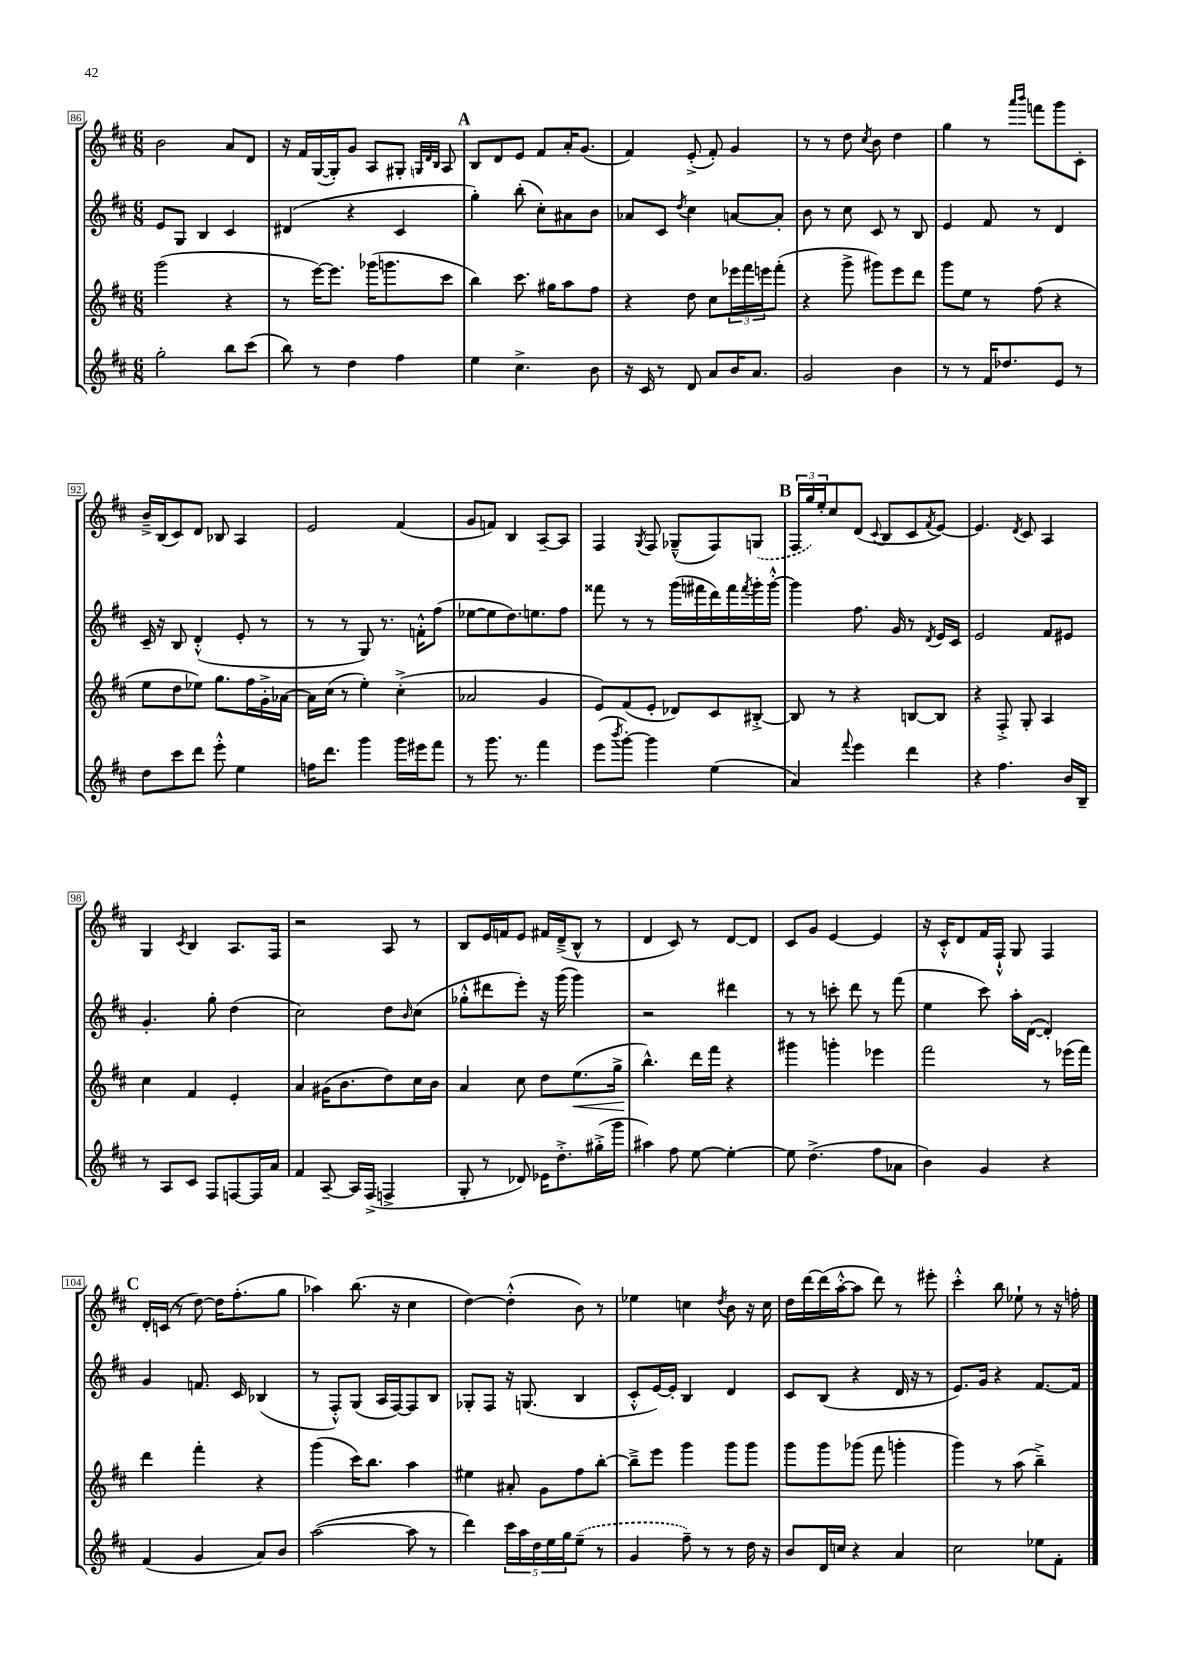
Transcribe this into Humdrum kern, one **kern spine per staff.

**kern	**kern	**dynam	**kern	**kern
*part4	*part3	*part3	*part2	*part1
*staff4	*staff3	*staff3	*staff2	*staff1
*clefG2	*clefG2	*	*clefG2	*clefG2
*k[f#c#]	*k[f#c#]	*	*k[f#c#]	*k[f#c#]
*M6/8	*M6/8	*	*M6/8	*M6/8
=86	=86	=86	=86	=86
2gg'\	(2ggg\	.	8e/L	2b\
.	.	.	8G/J	.
.	.	.	4B/	.
8bb\L	4r	.	4c#/	8a/L
(8ccc#\J	.	.	.	8d/J
=87	=87	=87	=87	=87
8bb\)	8r	.	(4d#X/	16r
.	.	.	.	16f#/LL
8r	[16eee\KL)	.	.	([16G/
.	8.eee\J]	.	.	16G'/J])
4dd\	.	.	4r	8g/J
.	(16ggg-X\KL	.	.	8A/L
.	8.gggn\	.	.	.
4ff#\	.	.	4c#/	8G#X'/J
.	.	.	.	32qqGn/LLL
.	.	.	.	32qqd/
.	.	.	.	32qqB/JJJ
.	8ccc#\J	.	.	8A/
!!LO:REH:place=s1:t=A
=88	=88	=88	=88	=88
4ee\	4bb\)	.	4gg'\)	8B/L
.	.	.	.	8d/
4.cc#^\	8.ccc#\	.	(8bb'\	8e/J
.	.	.	8cc#'\L)	8f#/L
.	16gg#X\KL	.	.	.
.	8aa\	.	8a#X\	16a'/K
.	.	.	.	(8.g/J
8b\	8ff#\J	.	8b\J	.
=89	=89	=89	=89	=89
16r	4r	.	8a-X/L	4f#/)
16c#/	.	.	.	.
8r	.	.	8c#/J	.
.	.	.	8qdd/	.
8d/	8dd\	.	4cc#\	(8e'^/
8a/L	8cc#\L	.	.	8f#'/)
16b/K	24eee-X\L	.	[8an/L	4g/
.	24fff#\	.	.	.
8.a/J	.	.	.	.
.	24eeen\J	.	.	.
.	(8fff#'\J	.	8a'/J]	.
=90	=90	=90	=90	=90
2g/	4r	.	8b\	8r
.	.	.	8r	8r
.	8ggg^\	.	8cc#\	8dd\
.	.	.	.	8qcc#/
.	8ggg#X\L)	.	8c#/	8b\
4b\	8eee\	.	8r	4dd\
.	8ddd\J	.	8B/	.
=91	=91	=91	=91	=91
8r	8ggg\L	.	4e/	4gg\
8r	8ee\J	.	.	.
16f#/KL	8r	.	8f#/	8r
8.dd-X/	.	.	.	.
.	.	.	.	16qqaaa/LL
.	.	.	.	16qqbbb/JJ
.	(8ff#\	.	8r	8fffn\L
8e/J	4r	.	4d/	8ggg\
8r	.	.	.	8c#'\J
!!LO:LB:g=z
=92	=92	=92	=92	=92
8dd\L	8ee\L	.	16c#~/	16b~^/LL
.	.	.	16r	(16B/J
8ccc#\	8dd\	.	8B/	8c#/)
8ddd\J	8ee-X\J)	.	(4d'^^/	8d/J
8eee'^^\	8.gg\L	.	.	8B-X/
4ee\	.	.	8e'/	4A/
.	16ff#\L	.	.	.
.	16g'^\	.	8r	.
.	[16a-X\JJ	.	.	.
=93	=93	=93	=93	=93
16ffn\KL	16a-\LL]	.	8r	2e/
8.ddd\J	(16cc#\JJ	.	.	.
.	8r	.	8r	.
4ggg\	4ee'\)	.	8G/)	.
.	.	.	8.r	.
16ggg\LL	(4cc#'^\	.	.	(4f#/
16eee#X\J	.	.	16fn'^^\KL	.
8fff#\J	.	.	(8ff#\J	.
=94	=94	=94	=94	=94
8r	2a-X/	.	[8ee-X\L	8g/L
8.ggg\	.	.	8ee-\]	8fn/J)
.	.	.	8.dd\)	4B/
8.r	.	.	.	.
.	.	.	8.een\	.
4fff#\	4g/	.	.	[8A~/L
.	.	.	8ff#\J	8A/J]
=95	=95	=95	=95	=95
(8eee\L	8e/L)	.	8fff##X\	4F#/
8qbbb/	.	.	.	.
[8ggg'\J)	(8f#/	.	8r	.
.	.	.	.	8qG/
4ggg\]	8e'/J	.	8r	8F#/
.	8d-X/L)	.	(16ggg\LL	(8G-X~^^/L
.	.	.	16fff#X\	.
(4ee\	8c#/	.	16ddd\)	8F#/)
.	.	.	16fff#\	.
.	.	.	8qfff#/	.
.	[8B#X'^/J	.	16ggg'\	(8Gn/J
.	.	.	[16ggg'^^\JJ	.
!!LO:REH:place=s1:t=B
=96	=96	=96	=96	=96
4a/)	8B#/]	.	4ggg\]	24F#/LL
.	.	.	.	24gg/)
.	.	.	.	24ee'/J
.	8r	.	.	8cc#/
8qqfff#/	.	.	.	.
4eee\	4r	.	8.ff#\	(8d/J
.	.	.	.	8qqc#/
.	.	.	.	8B/L
.	.	.	16g/	.
4ddd\	[8Bn/L	.	8r	8c#/
.	.	.	8qd/	8qf#/
.	8B/J]	.	16e/LL	[8e/J)
.	.	.	16c#/JJ	.
=97	=97	=97	=97	=97
4r	4r	.	2e/	4.e/]
4.ff#\	8F#'^/	.	.	.
.	.	.	.	8qd/
.	8G'/	.	.	8c#/
.	4A/	.	8f#/L	4A/
16b/LL	.	.	8e#X/J	.
16B~/JJ	.	.	.	.
!!LO:LB:g=z
=98	=98	=98	=98	=98
8r	4cc#\	.	4.g'/	4G/
8A/L	.	.	.	.
.	.	.	.	8qc#/
8c#/J	4f#/	.	.	4B/
8F#/L	.	.	8gg'\	.
[8Fn/	4e'/	.	(4dd\	8.A/L
16F/L]	.	.	.	.
16a/JJ	.	.	.	16F#/Jk
=99	=99	=99	=99	=99
4f#/	4a/	.	2cc#\)	2r
[8A~/	(16g#X\KL	.	.	.
.	8.b\	.	.	.
16A/LL]	.	.	.	.
(16F#^/JJ	.	.	.	.
4Fn^/	8dd\)	.	8dd\L	8A/
.	.	.	16qqb/	.
.	16cc#\L	.	(8cc#\J	8r
.	16b\JJ	.	.	.
=100	=100	=100	=100	=100
8G'/	4a/	.	8gg-X'^^\L	8B/L
8r	.	.	8ddd#X\	16e/L
.	.	.	.	16fn/J
8d-X/)	8cc#\	.	8eee'\J)	8e/J
16e-X\KL	8dd\L	.	16r	16f#X/LL
8.dd'^\	.	.	(16ggg\	(16d~^/J
!	!	!LO:HP:b	!	!
.	(8.ee\	<	4ggg\)	8B^^/J
(16gg#X'^\L	.	.	.	8r
16ggg\JJ	16gg^\Jk	.	.	.
=101	=101	=101	=101	=101
4aa#X\)	4.bb^^\)	.	2r	4d/
8ff#\	.	.	.	8c#/)
[8ee\	16ddd\LL	[	.	8r
.	16fff#\JJ	.	.	.
4ee'\_	4r	.	4ddd#X\	[8d/L
.	.	.	.	8d/J]
=102	=102	=102	=102	=102
8ee\]	4ggg#X\	.	8r	8c#/L
(4.dd^\	.	.	8r	8g/J
.	4gggn'\	.	8cccn'\	[4e/
.	.	.	8ddd\	.
8ff#\L	4eee-X\	.	8r	4e/]
8a-X\J	.	.	(8fff#\	.
=103	=103	=103	=103	=103
4b\)	2fff#\	.	4ee\	16r
.	.	.	.	16c#'^^/KL
.	.	.	.	8d/
4g/	.	.	8ccc#\)	16f#/L
.	.	.	.	16F#`^^/JJ
.	.	.	16aa'\LL	8G/
.	.	.	([16d\JJ	.
4r	8r	.	4d'/])	4F#/
.	(16eee-X\LL	.	.	.
.	16fff#\JJ)	.	.	.
!!LO:LB:g=z
!!LO:REH:place=s1:t=C
=104	=104	=104	=104	=104
(4f#/	4ddd\	.	4g/	16d'/LL
.	.	.	.	(16cn/JJ
.	.	.	.	8r
4g/	4fff#'\	.	8.fn/	[8dd\)
.	.	.	.	16dd\KL]
.	.	.	16c#/	(8.ff#'\
8a/L)	4r	.	(4B-X/	.
8b/J	.	.	.	8gg\J
=105	=105	=105	=105	=105
([2aa\	(4ggg\	.	8r	4aa-X\)
.	.	.	8F#'^^/L)	.
.	16ccc#\KL)	.	(8G/J	(8.bb\
.	8.bb\J	.	.	.
.	.	.	16A/LL	.
.	.	.	[16F#/J)	16r
8aa\]	4aa\	.	8F#/]	4cc#\
8r	.	.	8B/J	.
=106	=106	=106	=106	=106
4ddd\)	4ee#X\	.	8G-X'/L	[4dd\)
.	.	.	8F#/J	.
20ccc#\LL	8a#X'/	.	16r	(4dd'^^\]
20aa\	.	.	.	.
.	.	.	(8.Gn/	.
20dd\	.	.	.	.
.	8g\L	.	.	.
20ee\	.	.	.	.
20gg\J	.	.	.	.
(8ee~\J	8ff#\	.	4B/	8b\)
8r	[8bb'\J	.	.	8r
=107	=107	=107	=107	=107
4g/	8bb~^\L]	.	8c#'^^/L	4ee-X\
.	8eee\J	.	[16e/L)	.
.	.	.	16e'/JJ]	.
8ff#~\)	4ggg\	.	4B/	4ccn\
8r	.	.	.	.
.	.	.	.	8qdd/
8r	8ggg\L	.	4d/	8b\
16dd\	8ggg\J	.	.	16r
16r	.	.	.	16cc\
=108	=108	=108	=108	=108
8b/L	8ggg\L	.	8c#/L	16dd\LL
.	.	.	.	[16ddd\
16d/L	8ggg\	.	(8B/J	(16ddd\]
16ccn/JJ	.	.	.	[16aa'^^\J
4r	(8ggg-X\J	.	4r	8aa\J]
.	8fff#\	.	.	8ddd\)
4a/	4gggn'\	.	16d/	8r
.	.	.	16r	.
.	.	.	8r	8eee#X'\
=109	=109	=109	=109	=109
2cc#\	4ggg\)	.	8.e/L)	4ccc#'^^\
.	.	.	16g/Jk	.
.	8r	.	4r	8bb\
.	(8aa\	.	.	8ee-X`\
8ee-X\L	4bb~^\)	.	[8.f#/L	8r
8f#'\J	.	.	.	16r
.	.	.	16f#/Jk]	16ffn'\
==	==	==	==	==
*-	*-	*-	*-	*-
